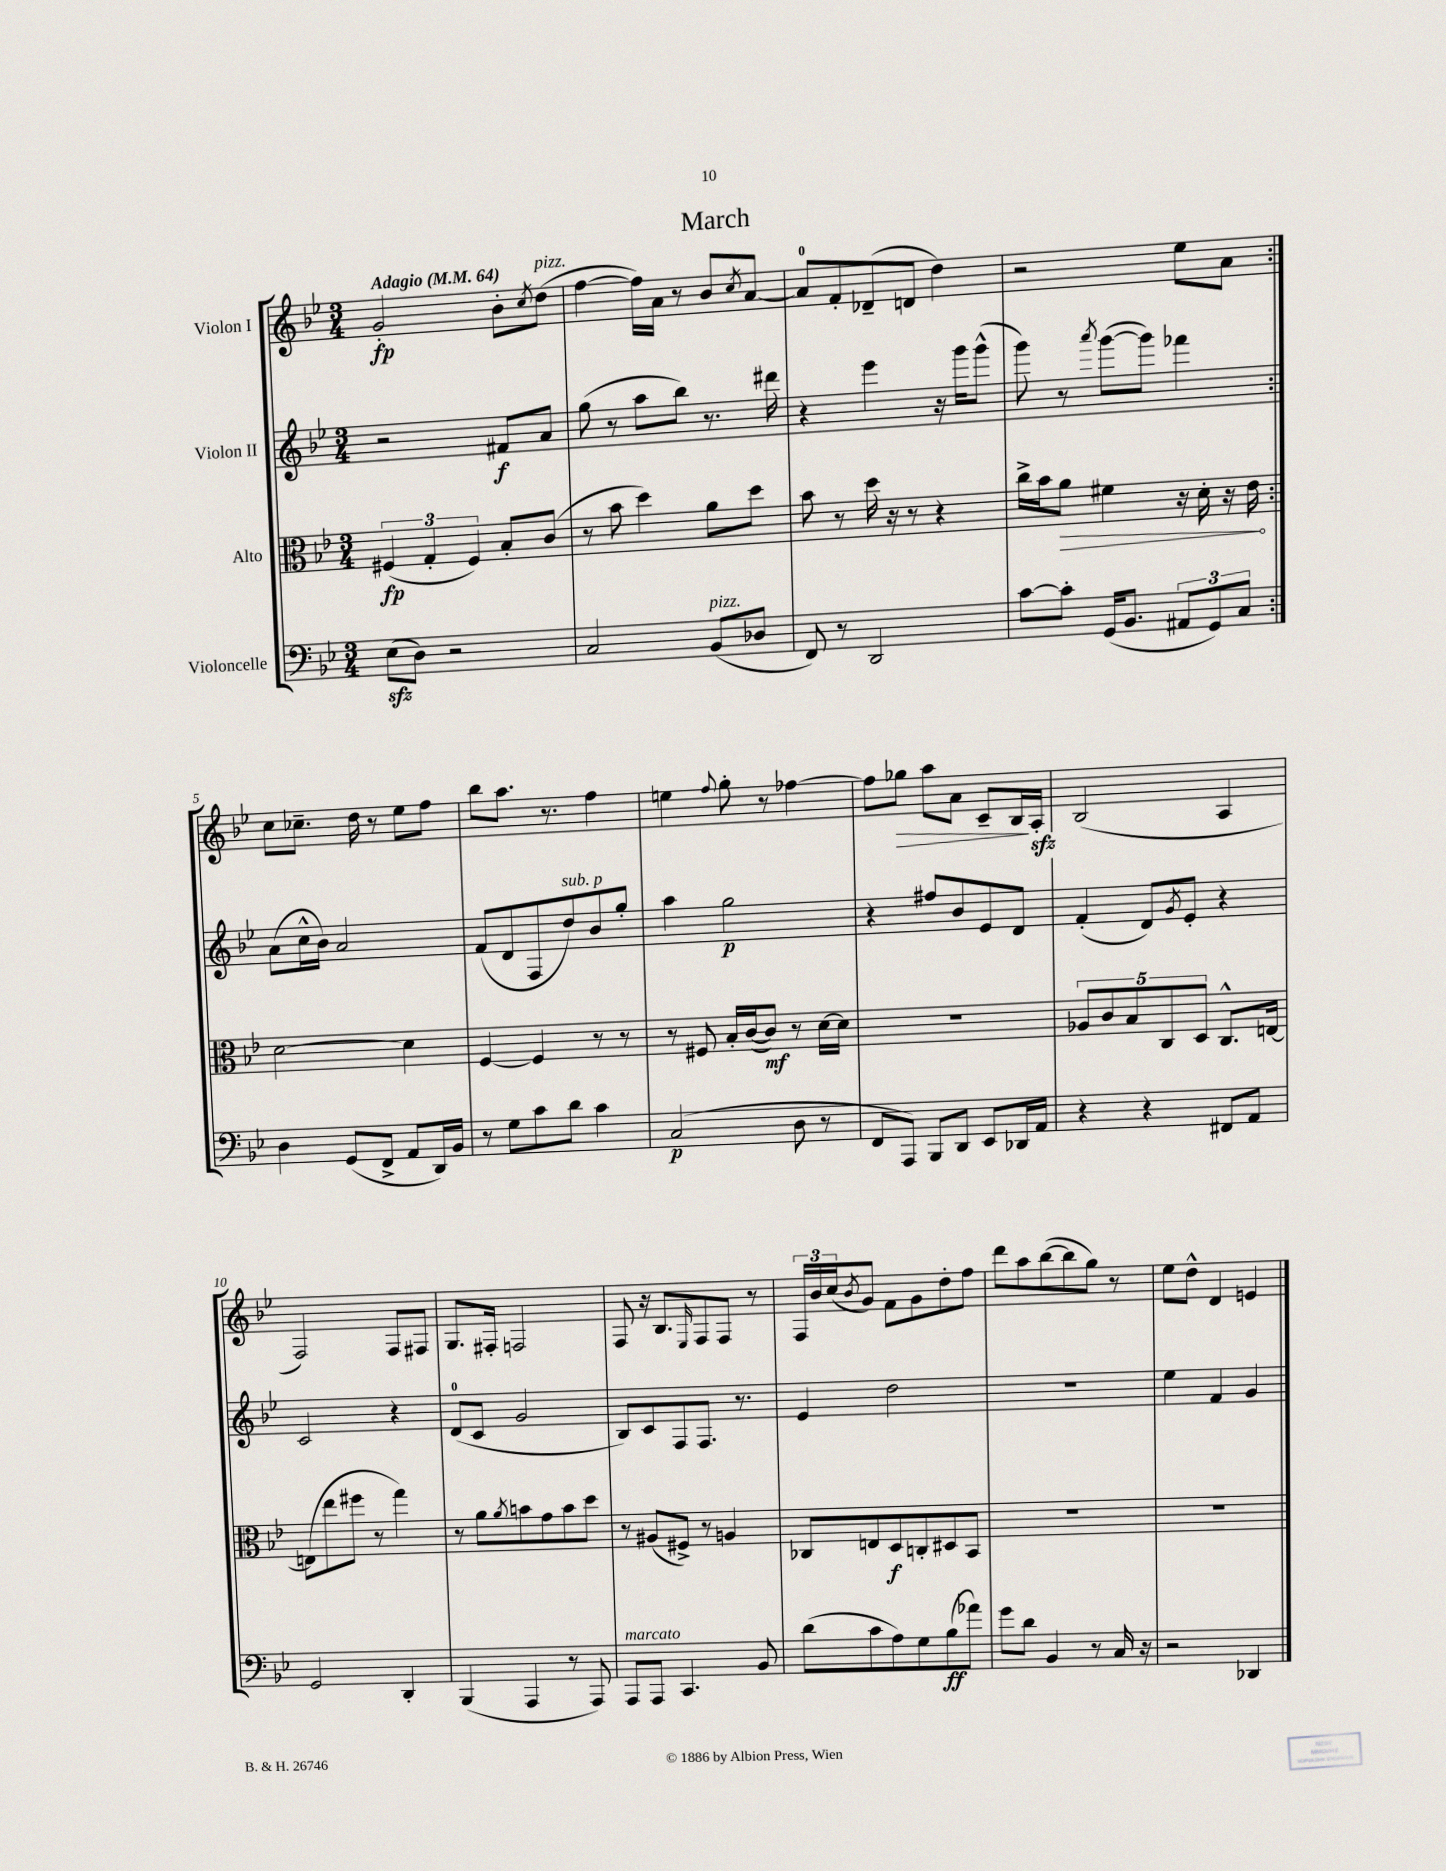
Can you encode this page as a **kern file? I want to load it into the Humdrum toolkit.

**kern	**kern	**kern	**kern
*staff4	*staff3	*staff2	*staff1
*clefF4	*clefC3	*clefG2	*clefG2
*k[b-e-]	*k[b-e-]	*k[b-e-]	*k[b-e-]
*M3/4	*M3/4	*M3/4	*M3/4
*MM64	*MM64	*MM64	*MM64
(8E-	(6F#	2r	2g'
8D)	.	.	.
.	6G'	.	.
2r	.	.	.
.	6F#)	.	.
.	8B-'	8f#	8b-'
.	.	.	8qcc
.	(8c	8a	(8dd
=	=	=	=
2C	8r	(8gg	[4ff
.	8b-	8r	.
.	4dd)	8aa	16ff])
.	.	.	16a
.	.	8bb-)	8r
(8BB-	8a	8.r	8b-
.	.	.	8qcc
8D-	8dd	.	[8a
.	.	16ddd#	.
=	=	=	=
8FF)	8b-	4r	8a]
8r	8r	.	8f'
2DD	16dd	4eee-	(8d-~
.	16r	.	.
.	8r	.	8d
.	4r	16r	4dd)
.	.	16ggg	.
.	.	(8ggg^^	.
=	=	=	=
[8c	16cc^	8ggg)	2r
.	16b-	.	.
8c']	8a	8r	.
.	.	8qaaa	.
(16GG	4f#	([8ggg	.
8.BB-	.	.	.
.	.	8ggg])	.
12AA#	16r	4fff-	8ee-
.	16d'	.	.
12GG)	.	.	.
.	16r	.	8a
12C	.	.	.
.	16e-	.	.
=:|!	=:|!	=:|!	=:|!
4D	[2d	(8a	8cc
.	.	16cc^^	8.cc-~
.	.	16b-)	.
(8GG	.	2a	.
.	.	.	16dd
8FF^	.	.	8r
8AA	4d]	.	8ee-
16DD)	.	.	8ff
16BB-	.	.	.
=	=	=	=
8r	[4F	(8f	8bb-
8G	.	8d	8.aa
8c	4F]	8F	.
.	.	.	8.r
8d	.	8dd)	.
4c	8r	8b-	4ff
.	8r	8gg'	.
=	=	=	=
(2C	8r	4aa	4ee
.	8F#	.	.
.	.	.	8qqff
.	16B-'	2gg	8gg'
.	([16c	.	.
.	8c])	.	8r
8D	8r	.	[4ff-
8r	[16d	.	.
.	16d]	.	.
=	=	=	=
8FF	2.r	4r	8ff-]
8AAA)	.	.	8gg-
8BBB-	.	8ff#	8aa
8DD	.	8b-	8a
8EE-	.	8e-	8c~
16DD-	.	8d	16B-
16AA	.	.	16A'
=	=	=	=
4r	10A-	(4f'	(2B-
.	10c	.	.
.	10B-	.	.
4r	.	8d)	.
.	10C	.	.
.	.	8qg	.
.	.	8e-'	.
.	10D	.	.
8FF#	8.C^^	4r	4A
8AA	.	.	.
.	[16E	.	.
=	=	=	=
2GG	(8E]	2c	2F)
.	8ee-	.	.
.	8ff#	.	.
.	8r	.	.
4DD'	4gg)	4r	8F
.	.	.	8F#
=	=	=	=
(4BBB-	8r	(8d	8.G
.	8a	8c	.
.	.	.	16F#'
.	8qa	.	.
4AAA	8b	2g	2F
.	8g	.	.
8r	8b	.	.
8AAA)	8dd	.	.
=	=	=	=
8AAA	8r	8B-)	8F
8AAA	(8A#	8c	16r
.	.	.	8.B-
4.CC	8F#^)	8F	.
.	.	.	16qqE-
.	8r	8.F	8F
.	4A	.	8F
.	.	8.r	.
8BB-	.	.	8r
=	=	=	=
(8d	8C-	4e-	24F
.	.	.	24b-
.	.	.	(24cc
.	.	.	8qb-
8c	8E	.	8g)
8A)	8D	2dd	8f
8G	8C'	.	8g
(8B-	8D#	.	8dd'
8a-)	8BB-	.	8ff
=	=	=	=
8g	2.r	2.r	8ddd
8d	.	.	8aa
4BB-	.	.	([8bb-
.	.	.	8bb-]
8r	.	.	8gg)
16C	.	.	8r
16r	.	.	.
=	=	=	=
2r	2.r	4ee-	8ee-
.	.	.	8dd^^
.	.	4f	4d
4DD-	.	4g	4e
==	==	==	==
*-	*-	*-	*-
